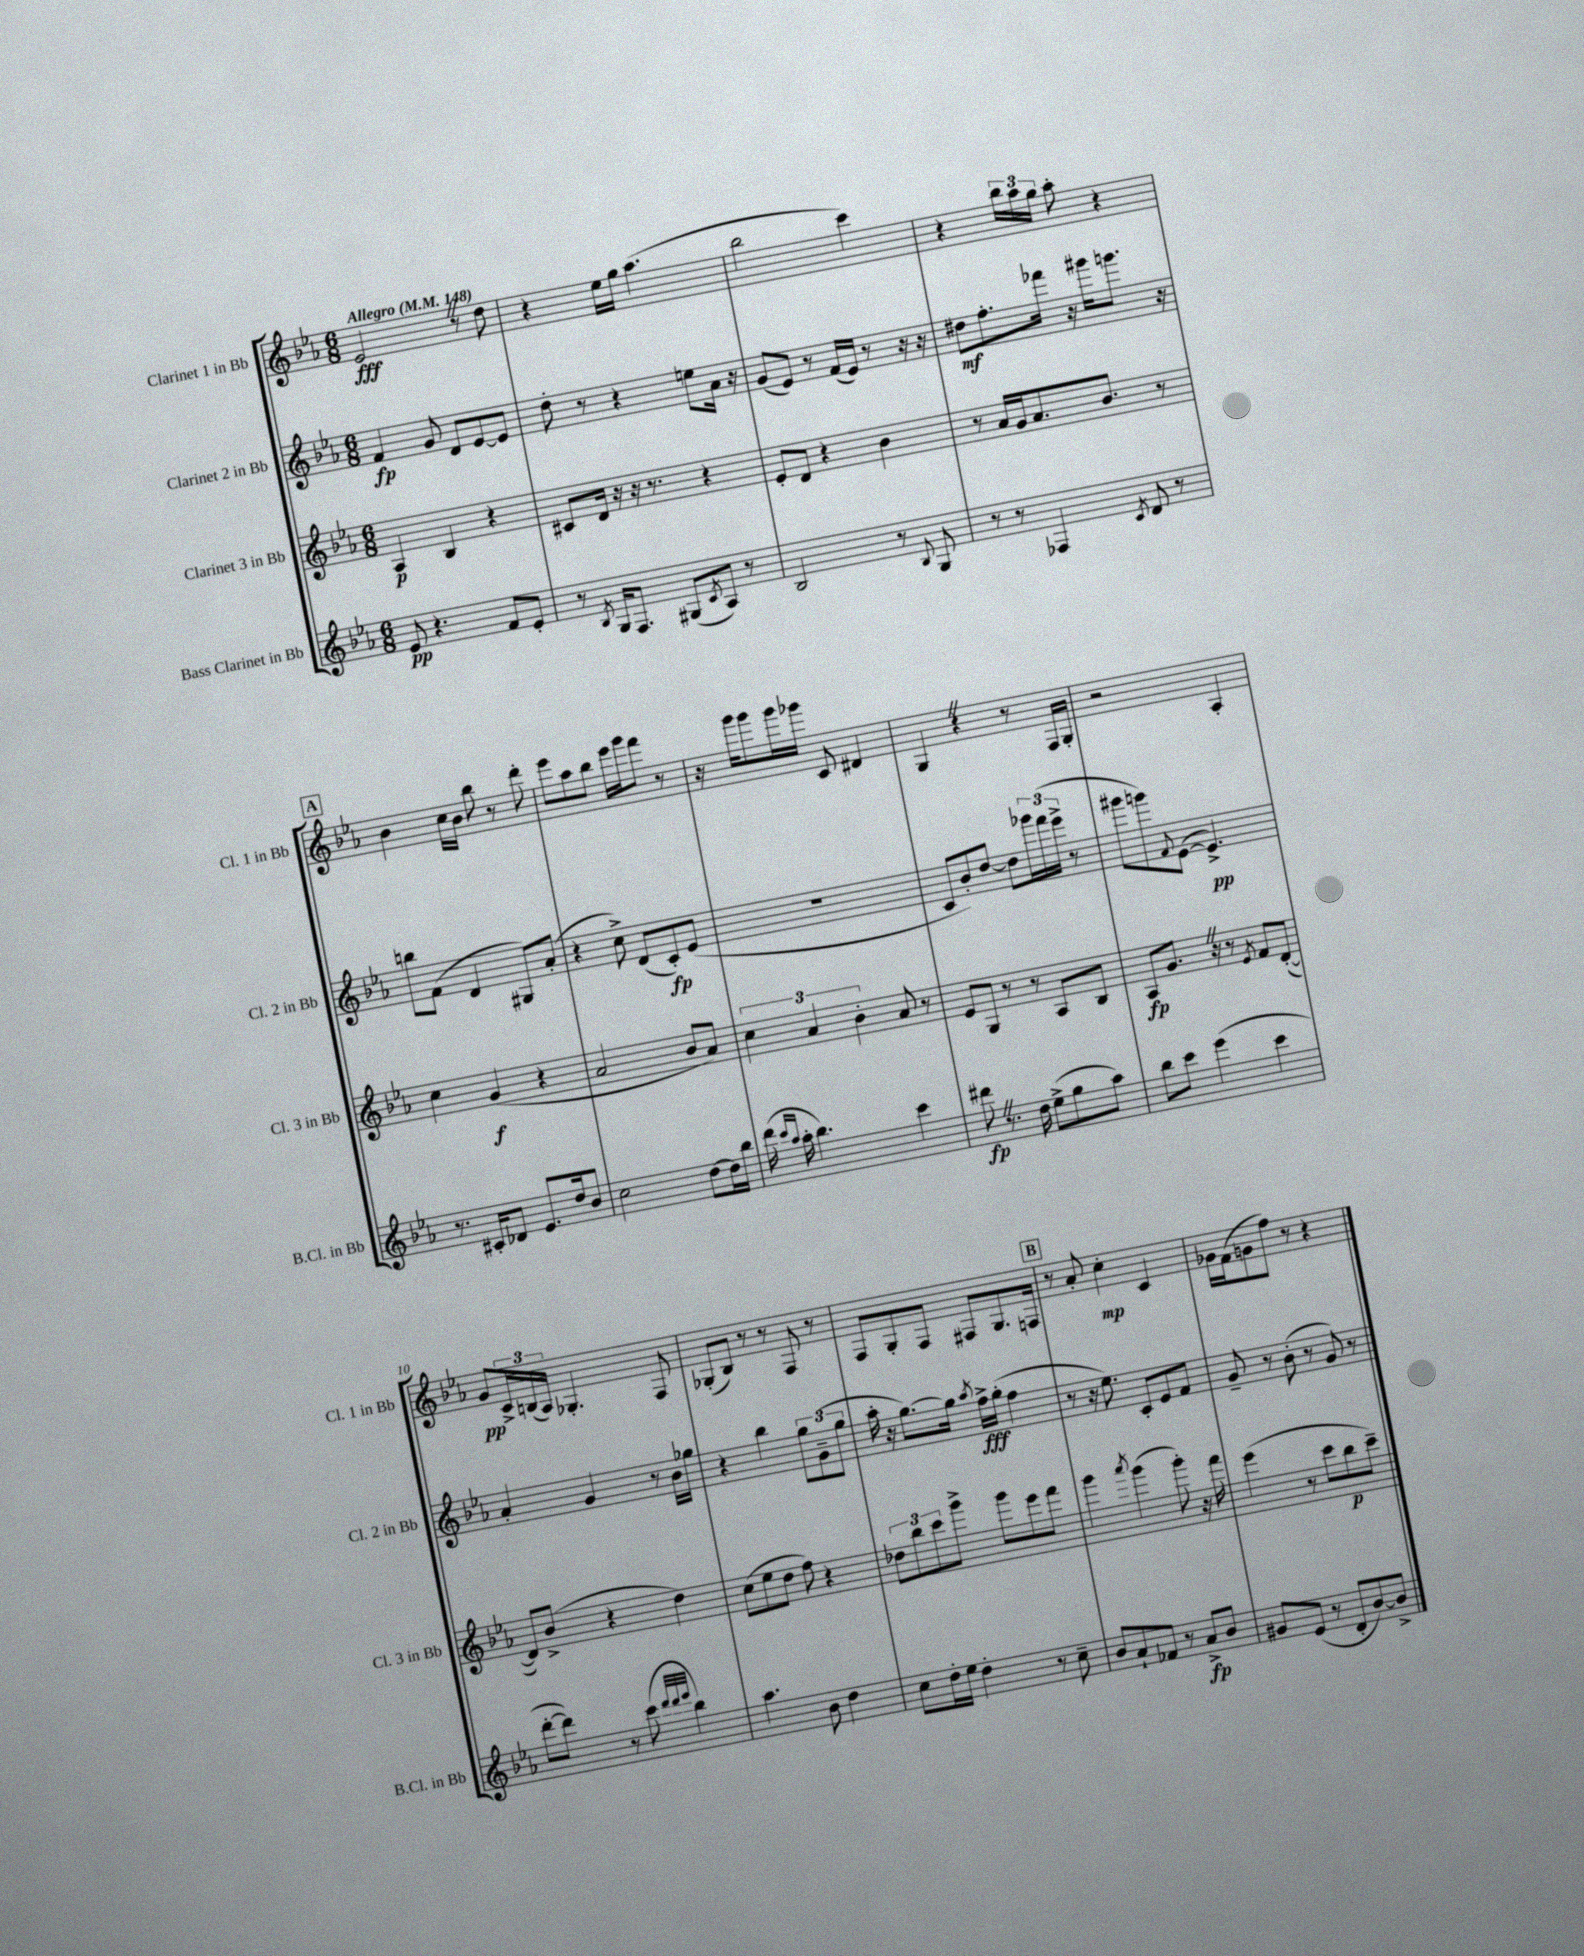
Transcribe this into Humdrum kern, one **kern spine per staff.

**kern	**dynam	**kern	**dynam	**kern	**dynam	**kern	**dynam
*part4	*part4	*part3	*part3	*part2	*part2	*part1	*part1
*staff4	*staff4	*staff3	*staff3	*staff2	*staff2	*staff1	*staff1
*I"Bass Clarinet in Bb	*	*I"Clarinet 3 in Bb	*	*I"Clarinet 2 in Bb	*	*I"Clarinet 1 in Bb	*
*I'B.Cl. in Bb	*	*I'Cl. 3 in Bb	*	*I'Cl. 2 in Bb	*	*I'Cl. 1 in Bb	*
*clefG2	*	*clefG2	*	*clefG2	*	*clefG2	*
*k[b-e-a-]	*	*k[b-e-a-]	*	*k[b-e-a-]	*	*k[b-e-a-]	*
*M6/8	*	*M6/8	*	*M6/8	*	*M6/8	*
*MM148	*	*MM148	*	*MM148	*	*MM148	*
=1	=1	=1	=1	=1	=1	=1	=1
!	!	!	!	!	!	!LO:TX:a:B:t=Allegro	!
8e-/	pp	4A-/	p	4f/	fp	2e-Z/	fff
4.r	.	.	.	.	.	.	.
.	.	4B-/	.	8g/	.	.	.
.	.	.	.	8d/L	.	.	.
8f/L	.	4r	.	[8e-/	.	8r	.
8e-'/J	.	.	.	8e-/J]	.	8dd\	.
=2	=2	=2	=2	=2	=2	=2	=2
8r	.	8c#X/L	.	8dd'\	.	4r	.
8qB-/	.	.	.	.	.	.	.
16G/KL	.	16d/Jk	.	8r	.	.	.
8.F/J	.	16r	.	.	.	.	.
.	.	16r	.	4r	.	16ee-\LL	.
.	.	8.r	.	.	.	16gg\JJ	.
(8G#X/L	.	.	.	.	.	(4.aa-\	.
8qc/	.	.	.	.	.	.	.
8A-/J)	.	4r	.	8een\L	.	.	.
8r	.	.	.	16a-\Jk	.	.	.
.	.	.	.	16r	.	.	.
=3	=3	=3	=3	=3	=3	=3	=3
2B-/	.	8e-'/L	.	(8g/L	.	2bb-\	.
.	.	8d/J	.	8e-/J)	.	.	.
.	.	4r	.	8r	.	.	.
.	.	.	.	(16f/LL	.	.	.
.	.	.	.	16e-/JJ)	.	.	.
8r	.	4b-\	.	8r	.	4ccc\)	.
8qqB-/	.	.	.	.	.	.	.
8G/	.	.	.	16r	.	.	.
.	.	.	.	16r	.	.	.
=4	=4	=4	=4	=4	=4	=4	=4
8r	.	8r	.	8dd#X\L	mf	4r	.
8r	.	16a-/LL	.	8.ff'\	.	.	.
.	.	16g/J	.	.	.	.	.
4F-X/	.	8.a-/	.	.	.	24bb-\LL	.
.	.	.	.	.	.	24aa-\	.
.	.	.	.	16fff-X\Jk	.	.	.
.	.	.	.	.	.	24gg\JJ	.
.	.	.	.	16r	.	8aa-'\	.
.	.	8.b-/J	.	16ggg#X\KL	.	.	.
8qc/	.	.	.	.	.	.	.
8d/	.	.	.	8.gggn\J	.	4r	.
8r	.	8r	.	.	.	.	.
.	.	.	.	16r	.	.	.
!!LO:LB:g=z
!!LO:REH:place=s1:t=A
=5	=5	=5	=5	=5	=5	=5	=5
8.r	.	4cc\	.	8bbn\L	.	4b-\	.
.	.	.	.	(8f\J	.	.	.
16c#X'/KL	.	.	.	.	.	.	.
8d-X/J	.	(4g/	f	4d/	.	16cc\LL	.
.	.	.	.	.	.	16b-\JJ	.
8.e-/L	.	.	.	.	.	8bb-\	.
.	.	4r	.	8G#X/L)	.	8r	.
16dd/k	.	.	.	.	.	.	.
8b-/J	.	.	.	(8a-'/J	.	8ddd'\	.
=6	=6	=6	=6	=6	=6	=6	=6
2cc\	.	2a-/	.	4r	.	8eee-\L	.
.	.	.	.	.	.	8aa-\	.
.	.	.	.	8cc^\)	.	8bb-\J	.
.	.	.	.	(8d/L	.	16eee-\LL	.
.	.	.	.	.	.	16ggg\J	.
[8dd\L	.	8b-/L	.	8c'/)	fp	8fff\J	.
16dd\L]	.	8a-/J)	.	(8e-/J	.	8r	.
16bb-\JJ	.	.	.	.	.	.	.
=7	=7	=7	=7	=7	=7	=7	=7
(16ddd\	.	6cc\	.	2.r	.	16r	.
16qqccc/LL	.	.	.	.	.	.	.
16qqaa-/JJ	.	.	.	.	.	.	.
16aa-'\	.	.	.	.	.	16ggg\KL	.
4.bb-\)	.	.	.	.	.	8ggg\	.
.	.	6a-/	.	.	.	.	.
.	.	.	.	.	.	16ggg\L	.
.	.	.	.	.	.	16ggg-X\JJ	.
.	.	6b-'\	.	.	.	.	.
.	.	.	.	.	.	8c/	.
4ccc\	.	8a-/	.	.	.	4d#X/	.
.	.	8r	.	.	.	.	.
=8	=8	=8	=8	=8	=8	=8	=8
8ddd#XZ\	fp	8e-/L	.	8c/L	.	4GZ/	.
8.r	.	8G/J	.	8b-'/)	.	.	.
.	.	8r	.	[8dd/J	.	4r	.
16dd\	.	.	.	.	.	.	.
(8ee-^\L	.	8r	.	8dd\L]	.	.	.
8gg\	.	8A-/L	.	24ggg-X\L	.	8r	.
.	.	.	.	(24fff\	.	.	.
.	.	.	.	24eee-^\JJ	.	.	.
8aa-\J)	.	8B-/J	.	8r	.	16F/LL	.
.	.	.	.	.	.	16G'/JJ	.
=9	=9	=9	=9	=9	=9	=9	=9
8bb-\L	.	8A-/L	fp	8ggg#X\L	.	2r	.
8ccc\J	.	8.gZ/J	.	8gggn\)	.	.	.
.	.	.	.	8qqf/	.	.	.
(4eee-\	.	.	.	([8e-\J	.	.	.
.	.	16r	.	.	.	.	.
.	.	8r	.	4.e-^/])	pp	.	.
.	.	8qe-/	.	.	.	.	.
4ccc\	.	8f/L	.	.	.	4A-'/	.
.	.	([8d'/J	.	.	.	.	.
!!LO:LB:g=z
=10	=10	=10	=10	=10	=10	=10	=10
[8ddd'\L	.	8d/L])	.	4a-'/	.	8g/L	pp
8ddd\J])	.	(8b-^/J	.	.	.	24c^/L	.
.	.	.	.	.	.	(24Bn/	.
.	.	.	.	.	.	24A-/JJ)	.
8r	.	4r	.	4g/	.	4.G-X'/	.
(8ccc\	.	.	.	.	.	.	.
32qqddd/LLL	.	.	.	.	.	.	.
32qqddd/	.	.	.	.	.	.	.
32qqeee-/JJJ	.	.	.	.	.	.	.
4bb-\)	.	4dd\)	.	8r	.	.	.
.	.	.	.	16b-\LL	.	8F/	.
.	.	.	.	16gg-X\JJ	.	.	.
=11	=11	=11	=11	=11	=11	=11	=11
4.aa-\	.	(8cc\L	.	4r	.	(8G-X'/L	.
.	.	8ee-\	.	.	.	8B-/J)	.
.	.	8dd\J	.	4bb-\	.	8r	.
8b-\	.	8ff\)	.	.	.	8r	.
4dd\	.	4r	.	12gg\L	.	8F/	.
.	.	.	.	(12g~\	.	.	.
.	.	.	.	.	.	8r	.
.	.	.	.	12gg\J	.	.	.
=12	=12	=12	=12	=12	=12	=12	=12
8cc\L	.	12dd-X\L	.	16aa-'\	.	8F/L	.
.	.	.	.	16r	.	.	.
.	.	12bb-\	.	.	.	.	.
16dd'\L	.	.	.	[8.gg\L)	.	8G'/	.
.	.	12ccc\	.	.	.	.	.
16ee-\JJ	.	.	.	.	.	.	.
4dd'\	.	8ggg^\J	.	.	.	8F/J	.
.	.	.	.	16gg\Jk]	.	.	.
.	.	.	.	8qaa-/	.	.	.
.	.	8ggg\L	.	16ff^\LL	fff	8F#X/L	.
.	.	.	.	(16gg'\JJ	.	.	.
8r	.	8eee-\	.	4ff\	.	8.G/	.
8cc~\	.	8fff\J	.	.	.	.	.
.	.	.	.	.	.	16Fn/Jk	.
!!LO:REH:place=s1:t=B
=13	=13	=13	=13	=13	=13	=13	=13
8b-/L	.	4ggg\	.	8r	.	8r	.
8a-`/	.	.	.	16r	.	8a-'/	.
.	.	.	.	8.ee-\)	.	.	.
.	.	8qaaa-/	.	.	.	.	.
8f-X/J	.	(4ggg\	.	.	.	4cc'\	mp
8r	.	.	.	8c'/L	.	.	.
8a-^/L	fp	8ggg'\)	.	8e-/	.	4c/	.
8b-/J	.	16r	.	8f/J	.	.	.
.	.	16fff\	.	.	.	.	.
=14	=14	=14	=14	=14	=14	=14	=14
8g#X/L	.	(4eee-\	.	8g~/	.	16g-X\LL	.
.	.	.	.	.	.	(16f\J	.
(8e-/J	.	.	.	8r	.	8gn\	.
8r	.	8r	.	(8b-'\	.	8ff\J)	.
8d'/L	.	8ccc\L	.	8r	.	8r	.
[8b-/)	.	8bb-\	p	8g/)	.	4r	.
8b-^/J]	.	8ccc~\J)	.	8r	.	.	.
==	==	==	==	==	==	==	==
*-	*-	*-	*-	*-	*-	*-	*-
